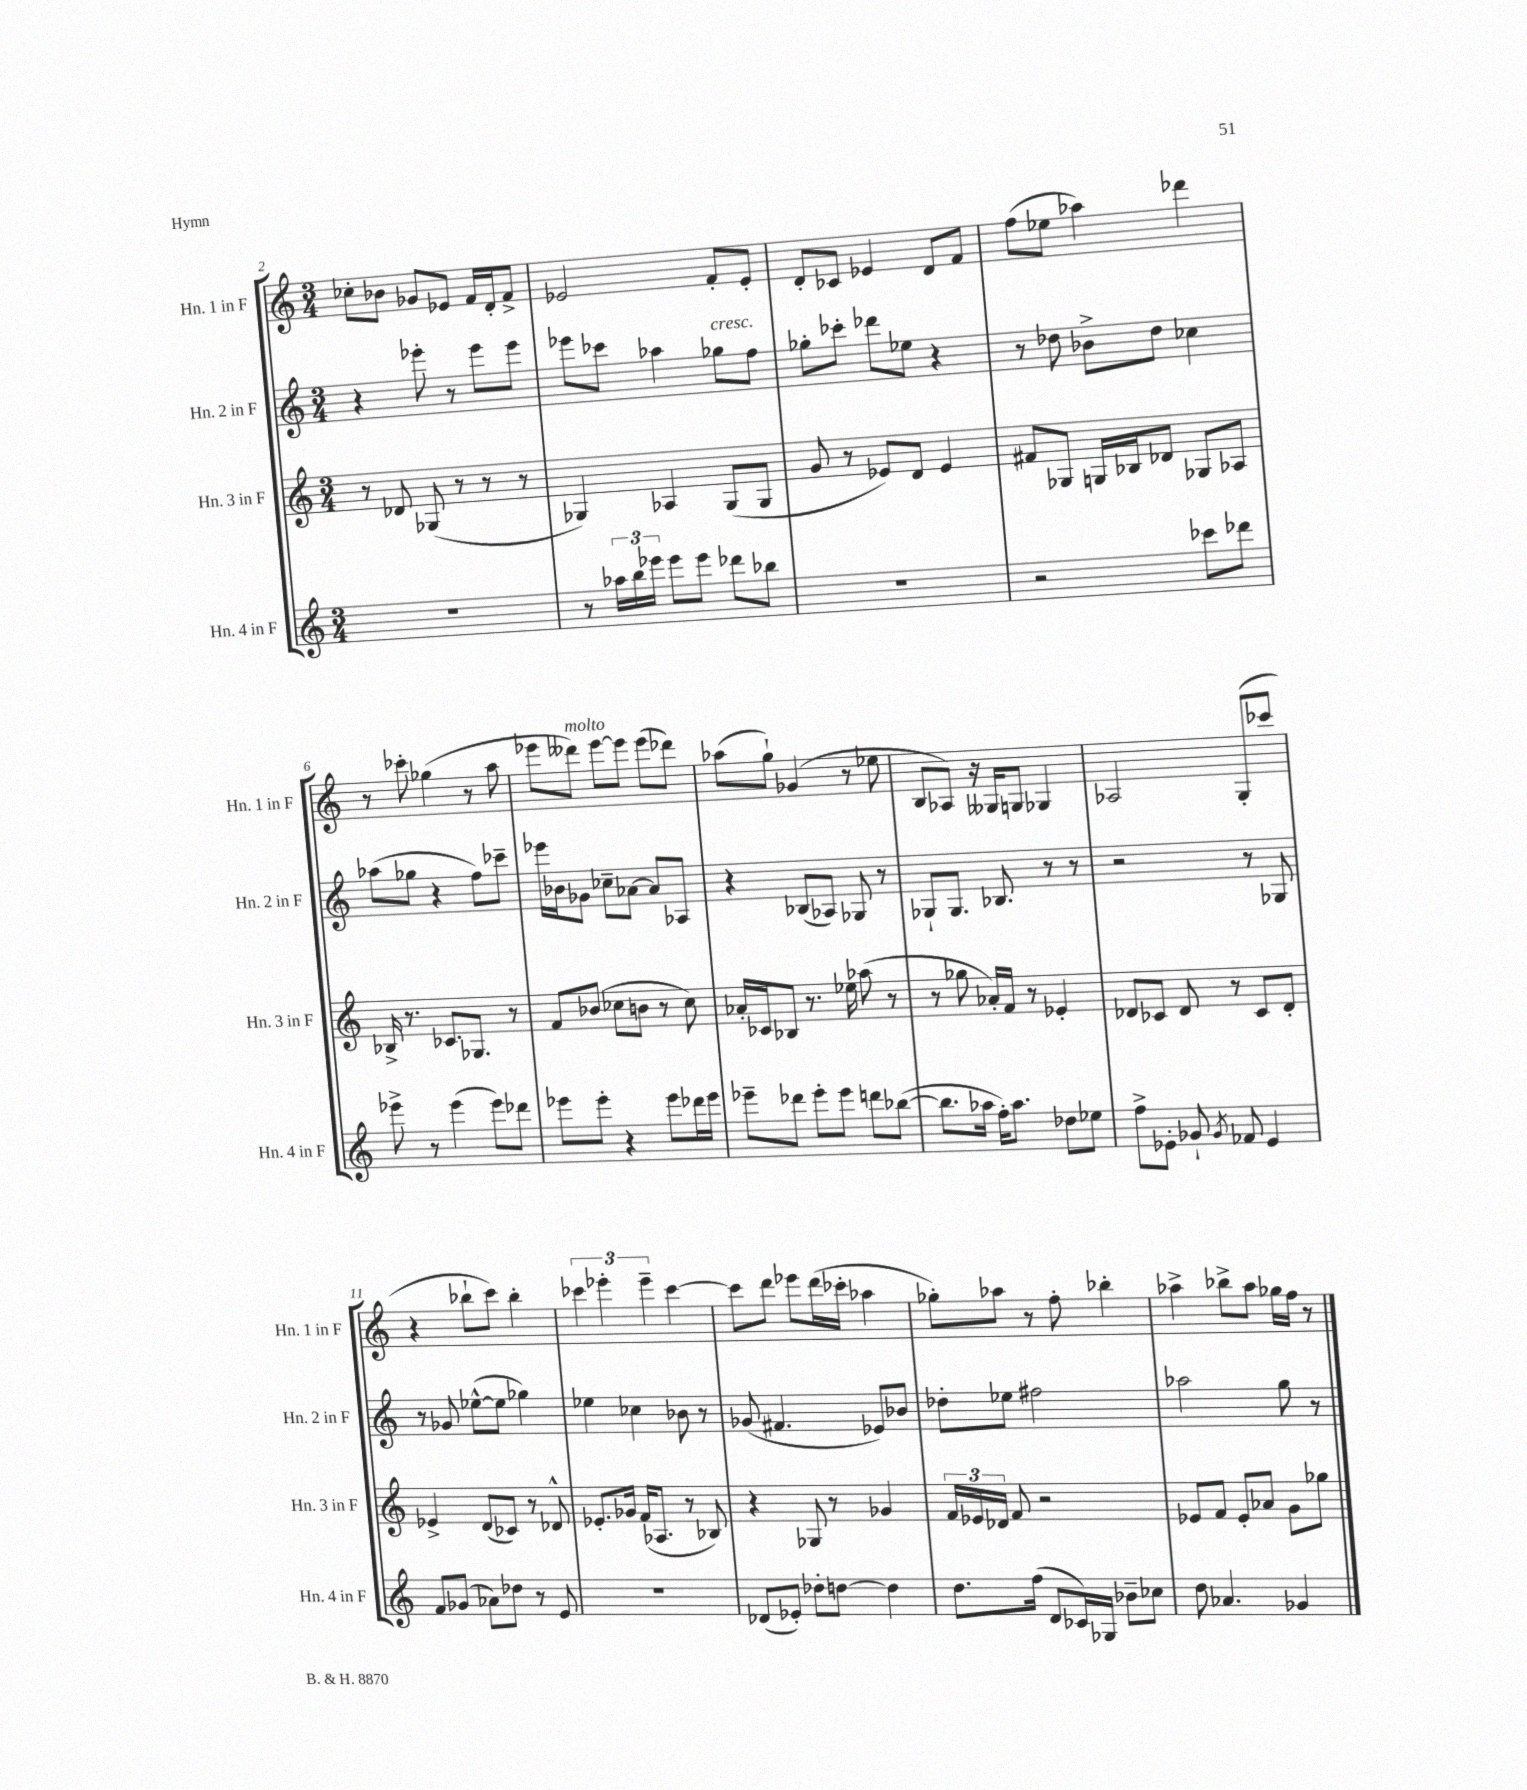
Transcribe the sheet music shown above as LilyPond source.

<<
\new StaffGroup <<
\new Staff = "s0" \with { instrumentName = "Hn. 1 in F" shortInstrumentName = "Hn. 1 in F" } {
    \clef treble \key c \major \numericTimeSignature \time 3/4
    \autoBeamOff ces''8[-. bes'8] ges'8[ ees'8] f'16[ d'16-. f'8]-> |
    ees'2 f'8[-. ees'8]-. |
    d'8[-. ces'8] ees'4 d'8[ f'8] |
    f''8[( ees''8] aes''4) des'''4 |
    r8 ces'''8-. ges''4( r8 a''8 |
    ees'''8[ deses'''8]^\markup { \italic "molto" }) ees'''8[~ ees'''8] ees'''8[( des'''8]) |
    aes''8[( g''8]-!) ges'4( r8 ees''8 |
    b8[ aes8]) r16 geses16[ g8] ges4 |
    aes2 g8[-.( ces'''8] |
    r4 bes''8[-! c'''8]) bes''4-. |
    \tuplet 3/2 { ces'''4 ees'''4-. ees'''4-- } ces'''4~ |
    ces'''8[ d'''8] ees'''8[ d'''16( ces'''16]-. aes''4 |
    ges''8[-.) aes''8] r8 f''8-. bes''4-. |
    aes''4-> bes''8[-> aes''8] ges''16[ f''16] r8 \bar "|." |
}
\new Staff = "s1" \with { instrumentName = "Hn. 2 in F" shortInstrumentName = "Hn. 2 in F" } {
    \clef treble \key c \major \numericTimeSignature \time 3/4
    \autoBeamOff r4 ees'''8-. r8 ees'''8[ ees'''8] |
    ees'''8[ ces'''8] aes''4 ges''8[^\markup { \italic "cresc." } f''8] |
    ges''8[-. ces'''8]-. des'''8[ ees''8] r4 |
    r8 des''8 bes'8[-> des''8] ces''4 |
    aes''8[( ges''8] r4 f''8[) ces'''8]-- |
    ees'''16[ bes'16 ges'8] ces''8[-- aes'8]~ aes'8[ aes8] |
    r4 bes8[( aes8]) ges8 r8 |
    ges8[-! ges8.] bes8. r8 r8 |
    r2 r8 ges8 |
    r8 ges'8 ees''8[~-^( ees''8] ges''4) |
    ees''4 ces''4 bes'8 r8 |
    ges'8( fis'4. ees'8[) bes'8] |
    des''8[-. ees''8] fis''2 |
    aes''2 g''8 r8 \bar "|." |
}
\new Staff = "s2" \with { instrumentName = "Hn. 3 in F" shortInstrumentName = "Hn. 3 in F" } {
    \clef treble \key c \major \numericTimeSignature \time 3/4
    \autoBeamOff r8 des'8 ges8( r8 r8 r8 |
    ges4) aes4 ges8[( ges8] |
    g'8 r8 ees'8[) d'8] ees'4 |
    fis'8[ ges8] g16[ bes16 des'8] ges8[ aes8] |
    bes16-> r8. ces'8.[ ges8.] r8 |
    f'8[ bes'8]( ces''8[ b'8] r8 ces''8) |
    aes'16[-. ces'16 bes8] r8. ees''16 aes''8( r8 |
    r8 ges''8 aes'16[-.) f'16] r8 ees'4-. |
    des'8[ ces'8] des'8 r8 ces'8[ des'8]-. |
    ees'4-> d'8[( ces'8]) r8 des'8-^ |
    ees'8.[-. ges'16] f'16[( aes8.] r8 bes8) |
    r4 ges8 r8 ges'4 |
    \tuplet 3/2 { f'16[ ees'16 des'16] } f'8 r2 |
    ees'8[ f'8] ees'8[-. aes'8] g'8[ ges''8] \bar "|." |
}
\new Staff = "s3" \with { instrumentName = "Hn. 4 in F" shortInstrumentName = "Hn. 4 in F" } {
    \clef treble \key c \major \numericTimeSignature \time 3/4
    \autoBeamOff R2. |
    r8 \tuplet 3/2 { aes''16[ b''16 ees'''16] } ees'''8[ ees'''8] des'''8[ bes''8] |
    R2. |
    r2 ces'''8[ des'''8] |
    ees'''8-> r8 ees'''4( ees'''8[) des'''8] |
    ees'''8[ ees'''8]-. r4 ees'''8[ des'''16 ees'''16] |
    ees'''8[-- des'''8] ees'''8[-. ees'''8] d'''8[ bes''8]~( |
    bes''8.[ aes''16] f''16[-.) aes''8.] des''8[ ees''8] |
    f''8[-> ees'8]-. ges'8-! \acciaccatura { ges'8 } fes'8 ees'4 |
    f'8[ ges'8]( aes'8[) des''8] r8 e'8 |
    R2. |
    des'8[( ees'8]-.) des''8[-. d''8]~ d''4 |
    d''8.[ f''16]( d'8[ ces'16) ges16] bes'8[-- ces''8] |
    d''8 aes'4. ges'4 \bar "|." |
}
>>
>>
\layout { \context { \Score currentBarNumber = #2 } }
